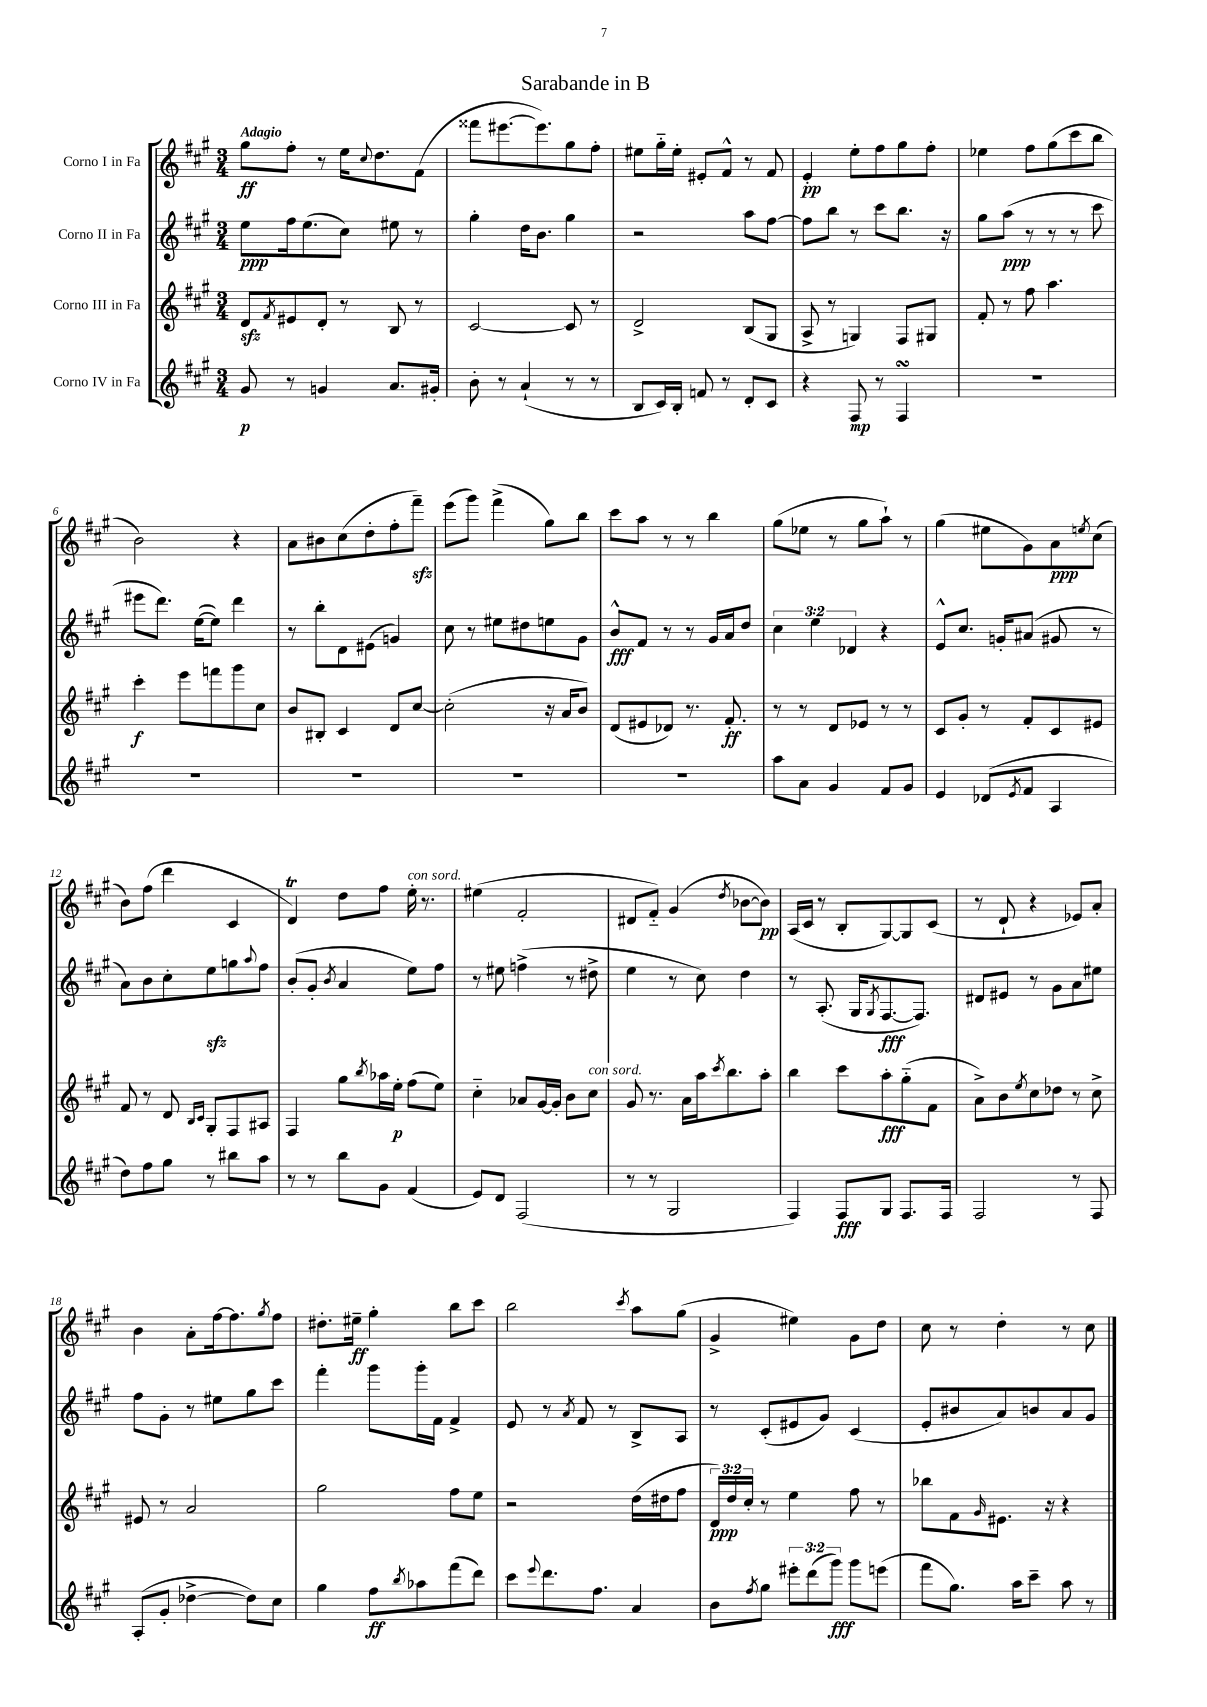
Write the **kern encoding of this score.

**kern	**kern	**kern	**kern
*staff4	*staff3	*staff2	*staff1
*clefG2	*clefG2	*clefG2	*clefG2
*k[f#c#g#]	*k[f#c#g#]	*k[f#c#g#]	*k[f#c#g#]
*M3/4	*M3/4	*M3/4	*M3/4
8g#	8d	8ee	8gg#
.	8qf#	.	.
8r	8e#	16ff#	8ff#'
.	.	(8.ee	.
4g	8d'	.	8r
.	8r	8cc#)	16ee
.	.	.	8qqcc#
.	.	.	8.dd
8.a	8B	8ee#	.
.	8r	8r	(8f#
16g#'	.	.	.
=	=	=	=
8b'	[2c#	4gg#'	8fff##
8r	.	.	[8.eee#
(4a`	.	16dd	.
.	.	8.b	8.eee#])
8r	8c#]	4gg#	8gg#
8r	8r	.	8ff#'
=	=	=	=
8B	2d^	2r	8ee#
16c#)	.	.	16gg#'~
16B'	.	.	16ee#'
8f	.	.	8e#'
8r	.	.	8f#^^
8d'	(8B	8aa	8r
8c#	8G#	[8ff#	8f#
=	=	=	=
4r	8A^	8ff#]	4e'
.	8r	8bb	.
8F#	4G)	8r	8ee'
8r	.	8ccc#	8ff#
4F#	8F#	8.bb	8gg#
.	8G#	.	8ff#'
.	.	16r	.
=	=	=	=
2.r	8f#'	8gg#	4ee-
.	8r	(8aa	.
.	8ff#	8r	8ff#
.	4.aa	8r	(8gg#
.	.	8r	8ccc#
.	.	8ccc#	8bb
=	=	=	=
2.r	4ccc#'	8eee#	2b)
.	.	8.ddd)	.
.	8eee	.	.
.	.	([16ee	.
.	8fff	8ee])	.
.	8ggg#	4ddd	4r
.	8cc#	.	.
=	=	=	=
2.r	8b	8r	8a
.	8B#'	8bb'	8b#
.	4c#	8d	(8cc#
.	.	(8e#	8dd'
.	8d	4g)	8ff#'
.	[8cc#	.	8fff#~)
=	=	=	=
2.r	(2cc#']	8cc#	(8eee
.	.	8r	8ggg#)
.	.	8ee#	(4fff#^
.	.	8dd#	.
.	16r	8ee	8gg#)
.	16a	.	.
.	8b)	8g#	8bb
=	=	=	=
2.r	(8d	8b^^	8ccc#
.	8e#	8f#	8aa
.	8d-)	8r	8r
.	8.r	8r	8r
.	.	16g#	4bb
.	8.f#'	16a	.
.	.	8dd	.
=	=	=	=
8aa	8r	6cc#	(8gg#
8a	8r	.	8ee-
.	.	6ee	.
4g#	8d	.	8r
.	.	6d-	.
.	8e-	.	8gg#
8f#	8r	4r	8aa`)
8g#	8r	.	8r
=	=	=	=
4e	8c#	8e^^	(4gg#
.	8g#'	8.cc#	.
(8d-	8r	.	8ee#
.	.	16g'	.
8qe	.	.	.
8f#	8f#'	(8a#	8g#)
4A	8c#	8g#	8a
.	.	.	8qee
.	8e#	8r	(8cc#
=	=	=	=
8dd)	8f#	8a)	8b)
8ff#	8r	8b	(8ff#
8gg#	8d	8cc#'	4ddd
.	16qqB	.	.
.	16qqc#	.	.
8r	8G#'	8ee	.
8bb#	8F#	8gg	4c#
.	.	8qqaa	.
8aa	8A#	8ff#	.
=	=	=	=
8r	4F#	(8b'	4d)
8r	.	8g#'	.
.	.	8qb	.
8bb	8gg#	4a	8dd
.	8qbb	.	.
8g#	16aa-	.	8ff#
.	16ee'	.	.
(4f#	(8ff#	8ee)	16ee'
.	.	.	8.r
.	8ee)	8ff#	.
=	=	=	=
8e)	4cc#'~	8r	(4ee#
8d	.	8ee#	.
(2F#	8a-	(4ff^	2f#'
.	[16g#	.	.
.	16g#']	.	.
.	8b	8r	.
.	8cc#	8dd#^	.
=	=	=	=
8r	8g#	4ee	8d#
8r	8.r	.	8f#'~)
2G#	.	8r	(4g#
.	16a	.	.
.	16aa	8cc#)	.
.	8qccc#	.	.
.	8.bb	.	.
.	.	.	8qdd
.	.	4dd	[8b-
.	8aa'	.	8b-])
=	=	=	=
4F#)	4bb	8r	(16A
.	.	.	16c#
.	.	(8.A'	8r
8F#	8ccc#	.	8B'
.	.	16G#	.
.	.	8qG#	.
8G#	8aa'	[8.F#	[8G#)
8.F#	(8gg#'~	.	8G#]
.	.	8.F#])	.
.	8f#	.	(8c#
16F#	.	.	.
=	=	=	=
2F#	8a^)	8d#	8r
.	8b	8e#	8d`
.	8qee	.	.
.	8cc#	8r	4r
.	8dd-	8g#	.
8r	8r	8a	8e-)
8F#	8cc#^	8ee#	8a'
=	=	=	=
(8A'	8e#	8ff#	4b
8g#'	8r	8g#'	.
[4dd-^	2a	8r	8a'
.	.	8ee#	[16ff#
.	.	.	8.ff#]
8dd-])	.	8gg#	.
.	.	.	8qgg#
8cc#	.	8ccc#	8ff#
=	=	=	=
4gg#	2gg#	4fff#'	8.dd#'
.	.	.	16ee#~
8ff#	.	8ggg#	4gg#'
8qbb	.	.	.
8aa-	.	16ggg#'	.
.	.	16f#	.
(8fff#	8ff#	4f#^	8bb
8ddd)	8ee	.	8ccc#
=	=	=	=
8ccc#	2r	8e	2bb
8qqeee	.	.	.
8.ddd	.	8r	.
.	.	8qa	.
.	.	8f#	.
8.ff#	.	.	.
.	.	8r	.
.	.	.	8qccc#
4a	(16dd	8B^	8aa
.	16dd#	.	.
.	8ff#	8A	(8gg#
=	=	=	=
8b	24d)	8r	4g#^
.	24dd	.	.
.	24cc#'	.	.
8qff#	.	.	.
8gg#	8r	(8c#'	.
12eee#'	4ee	8e#	4ee#)
(12ddd	.	.	.
.	.	8g#)	.
12ggg#)	.	.	.
8ggg#	8ff#	(4c#	8g#
(8eee	8r	.	8dd
=	=	=	=
8fff#	8bb-	8e'	8cc#
8.gg#)	8f#	8b#	8r
.	16qqg#	.	.
.	8.e#	8a)	4dd'
16aa	.	.	.
8ccc#~	.	8b	.
.	16r	.	.
8aa	4r	8a	8r
8r	.	8g#	8cc#
==	==	==	==
*-	*-	*-	*-
